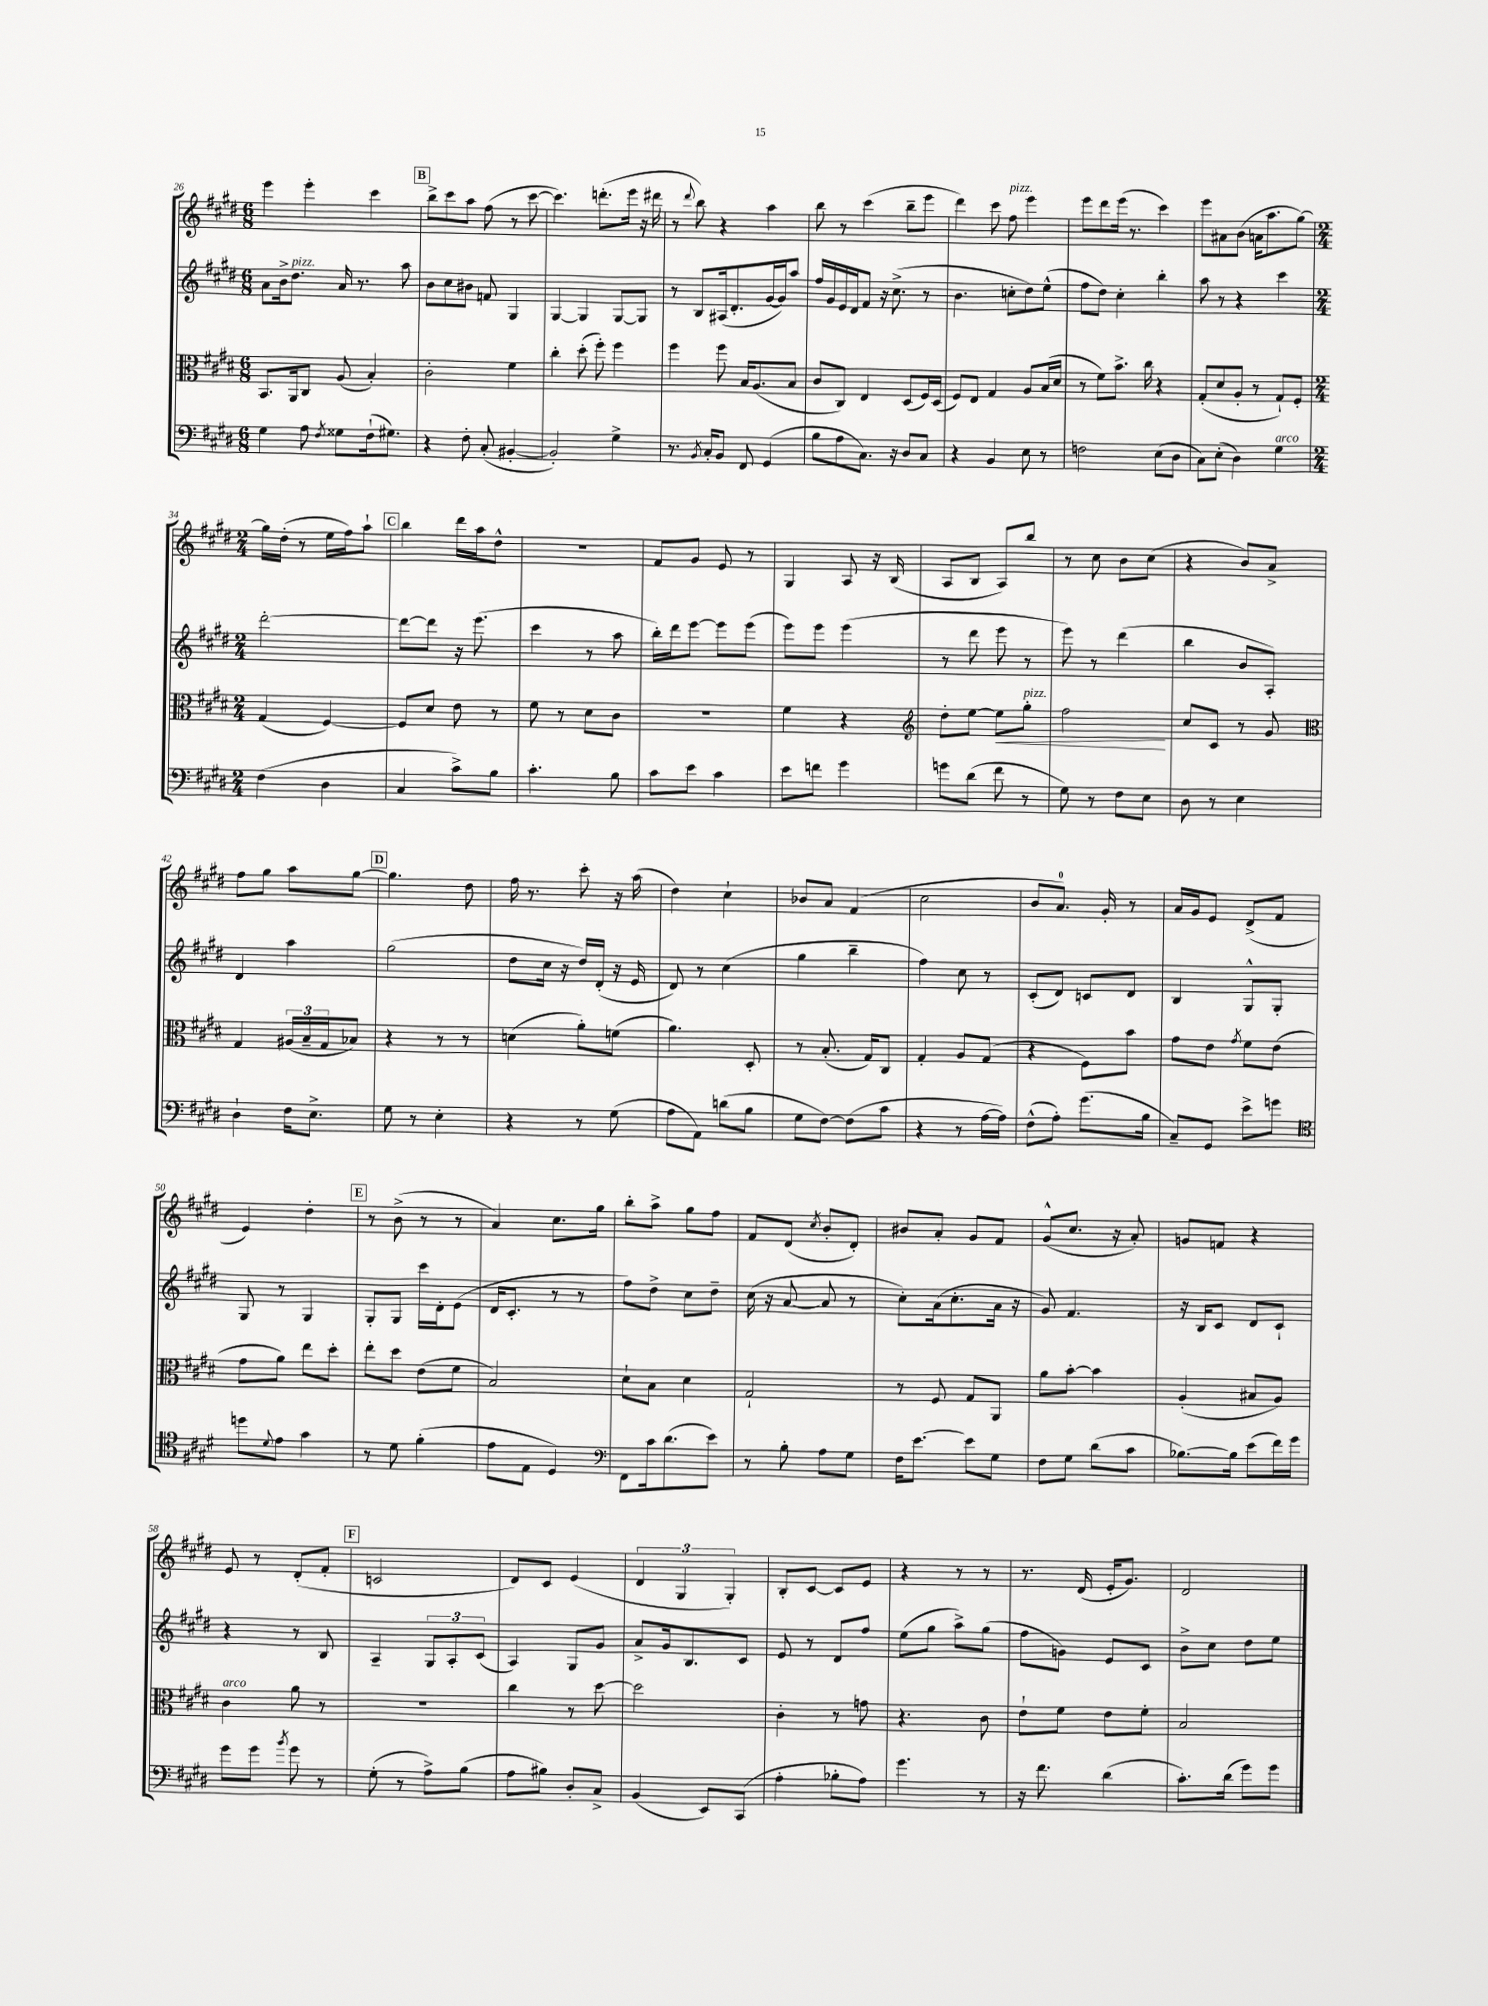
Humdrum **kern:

**kern	**kern	**dynam	**kern	**kern
*part4	*part3	*part3	*part2	*part1
*staff4	*staff3	*staff3	*staff2	*staff1
*clefF4	*clefC3	*	*clefG2	*clefG2
*k[f#c#g#d#]	*k[f#c#g#d#]	*	*k[f#c#g#d#]	*k[f#c#g#d#]
*M6/8	*M6/8	*	*M6/8	*M6/8
=26	=26	=26	=26	=26
4G#\	8.BB/L	.	8a\L	4eee\
.	.	.	16b^\k	.
!	!	!	!LO:TX:a:i:t=pizz.	!
.	16AA/k	.	8.dd#\J	.
8A\	8C#/J	.	.	4eee'\
8qF#/	.	.	.	.
8G##X\L	(8A/	.	16a/	.
.	.	.	8.r	.
(16F#`\k	4B'/)	.	.	4ccc#\
8.G#X\J)	.	.	.	.
.	.	.	8aa\	.
!!LO:REH:place=s1:t=B
=27	=27	=27	=27	=27
4r	2c#'\	.	8b\L	8bb^\L
.	.	.	8cc#\	8ccc#\
8F#'\	.	.	8b#X\J	8aa\J
(8C#'/	.	.	8fn/	(8ff#\
[4BB#X'/	4f#\	.	4G#/	8r
.	.	.	.	[8ccc#\
=28	=28	=28	=28	=28
2BB#'/])	4cc#'\	.	[4G#/	4.ccc#\])
.	(8dd#'\	.	4G#/]	.
.	8ff#'\)	.	.	(8.dddn'\L
4G#^\	4ff#\	.	[8G#/L	.
.	.	.	.	16eee\Jk
.	.	.	8G#/J]	16r
.	.	.	.	16ddd#X\
=29	=29	=29	=29	=29
8.r	4ff#\	.	8r	8r
.	.	.	.	8qqddd#/
.	.	.	8B/L	8bb\)
8qBB/	.	.	.	.
16C#'/KL	.	.	.	.
8BB/J	8ff#\	.	(16A#X/k	4r
.	.	.	8.d#'/	.
8FF#/	16B/KL	.	.	.
.	(8.A/	.	.	.
(4GG#/	.	.	[16g#/L	4aa\
.	.	.	16g#/J])	.
.	8B/J	.	8aa/J	.
=30	=30	=30	=30	=30
8B\L	8c#/L	.	16ff#/LL	8bb\
.	.	.	16g#/	.
8A\	8C#/J)	.	16e/	8r
.	.	.	16d#/J	.
8.C#\J)	4E/	.	8f#/J	(4ccc#\
.	.	.	16r	.
16r	.	.	(8.cc#^\	.
8D#/L	(8D#/L	.	.	8bb~\L
8C#/J	16F#/L)	.	8r	8eee\J
.	(16D#/JJ	.	.	.
=31	=31	=31	=31	=31
4r	8F#/L)	.	4.b\	4ddd#\)
.	8E/J	.	.	.
4BB/	4G#/	.	.	8ccc#\
!	!	!	!	!LO:TX:a:i:t=pizz.
.	.	.	8ccn'\L	8ff#\
8E\	8A/L	.	8dd#\)	4eee\
8r	(16B/L	.	(8ee^^\J	.
.	16d#/JJ	.	.	.
=32	=32	=32	=32	=32
2Fn\	8r	.	8ff#\L	8eee\L
.	8f#\L)	.	8dd#\J)	8ddd#\
.	8.b^\J	.	4cc#'\	(16eee\Jk
.	.	.	.	8.r
.	16cc#\	.	.	.
(8E\L	4r	.	4bb'\	4ccc#\)
8D#\J	.	.	.	.
=33	=33	=33	=33	=33
8C#\L)	(8G#'/L	.	8aa\	8eee\L
(8E'\J	8d#/	.	8r	8a#X\
4D#\)	8A'/J	.	4r	(8b\J
.	8r	.	.	16an\KL
.	.	.	.	8.aa\
!LO:TX:a:i:t=arco	!	!	!	!
4G#\	8G#`/L)	.	4ccc#\	.
.	8F#'/J	.	.	[8gg#\J)
!!LO:LB:g=z
=34	=34	=34	=34	=34
*M2/4	*M2/4	*	*M2/4	*M2/4
(4F#\	(4G#/	.	[2ddd#'\	16gg#\LL]
.	.	.	.	(16dd#'\JJ
.	.	.	.	8r
4D#\	[4F#/)	.	.	16ee\LL
.	.	.	.	16ff#\J)
.	.	.	.	8aa`\J
!!LO:REH:place=s1:t=C
=35	=35	=35	=35	=35
4C#/	8F#/L]	.	8ddd#\L_	4bb\
.	8d#/J	.	8ddd#\J]	.
8c#^\L)	8e\	.	16r	16ddd#\LL
.	.	.	(8.eee\	16aa\J
8B\J	8r	.	.	8dd#^^\J
=36	=36	=36	=36	=36
4.c#'\	8f#\	.	4ccc#\	2r
.	8r	.	.	.
.	8d#\L	.	8r	.
8B\	8c#\J	.	8aa\	.
=37	=37	=37	=37	=37
8c#\L	2r	.	16bb'\LL)	8f#/L
.	.	.	16ddd#\J	.
8e\J	.	.	[8eee\J	8g#/J
4c#\	.	.	8eee\L]	8e/
.	.	.	(8eee\J	8r
=38	=38	=38	=38	=38
8e\L	4f#\	.	8eee\L)	4G#/
8fn\J	.	.	8eee\J	.
4g#\	4r	.	(4eee\	8A/
.	.	.	.	16r
.	.	.	.	(16B/
=39	=39	=39	=39	=39
*	*clefG2	*	*	*
8gn\L	8dd#'\L	.	8r	8A/L
(8d#\J	[8ee\J	.	8ddd#\	8B/J
!	!	!LO:HP:b	!	!
8f#\	8ee\L]	<	8eee\	8A/L)
!	!LO:TX:a:i:t=pizz.	!	!	!
8r	8gg#'\J	.	8r	8bb/J
=40	=40	=40	=40	=40
8G#\)	2ff#\	.	8eee\)	8r
8r	.	.	8r	8cc#\
8F#\L	.	.	(4ddd#\	8b\L
8E\J	.	.	.	(8cc#\J
.	.	[	.	.
=41	=41	=41	=41	=41
8D#\	8cc#/L	.	4bb\	4r
8r	8c#/J	.	.	.
4E\	8r	.	8b/L	8b/L)
.	8g#/	.	8A'/J)	8a^/J
!!LO:LB:g=z
=42	=42	=42	=42	=42
*	*clefC3	*	*	*
4D#`\	4G#/	.	4d#/	8ff#\L
.	.	.	.	8gg#\J
16F#\KL	(24A#X/LL	.	4aa\	8aa\L
.	24B~/	.	.	.
8.E^\J	.	.	.	.
.	24G#/J	.	.	.
.	8B-X/J)	.	.	[8gg#\J
!!LO:REH:place=s1:t=D
=43	=43	=43	=43	=43
8G#\	4r	.	(2gg#\	4.gg#\]
8r	.	.	.	.
4E'\	8r	.	.	.
.	8r	.	.	8dd#\
=44	=44	=44	=44	=44
4r	(4dn\	.	8dd#\L	16ff#\
.	.	.	.	8.r
.	.	.	16cc#\Jk	.
.	.	.	16r	.
8r	8a'\L)	.	16dd#/LL)	8ccc#'\
.	.	.	(16d#'/JJ	.
(8G#\	(8fn\J	.	16r	16r
.	.	.	16e/	(16aa\
=45	=45	=45	=45	=45
8A\L	4.a\)	.	8d#/)	4dd#\)
8AA\J)	.	.	8r	.
(8dn\L	.	.	(4cc#\	4cc#`\
8B\J	8D#'/	.	.	.
=46	=46	=46	=46	=46
8G#\L	8r	.	4gg#\	8b-X/L
[8F#\J)	(8.B'/	.	.	8a/J
(8F#\L]	.	.	4bb~\	(4f#/
.	16G#/KL)	.	.	.
8c#\J	8C#/J	.	.	.
=47	=47	=47	=47	=47
4r	4G#'/	.	4ff#\)	2cc#\
8r	8A/L	.	8cc#\	.
[16A\LL	(8G#/J	.	8r	.
16A\JJ])	.	.	.	.
=48	=48	=48	=48	=48
(8F#^^\L	4r	.	(8c#'/L	8b/L
8A'\J)	.	.	8d#/J)	8.a/J)
(8.g#\L	8F#\L)	.	8cn/L	.
.	.	.	.	16g#'/
.	8b\J	.	8d#/J	8r
16B\Jk	.	.	.	.
=49	=49	=49	=49	=49
8C#~/L)	8g#\L	.	4B/	16a/LL
.	.	.	.	16g#/J
8GG#/J	8e\J	.	.	8e/J
.	8qg#/	.	.	.
8e^\L	8f#\L	.	8G#^^/L	(8d#^/L
8gn\J	(8e\J	.	8G#'/J	8f#/J
!!LO:LB:g=z
=50	=50	=50	=50	=50
*clefC4	*	*	*	*
8ddn\L	8g#\L	.	8G#/	4e/)
8qqd#/	.	.	.	.
8e\J	8a\J)	.	8r	.
4g#\	8ee\L	.	4G#/	4dd#'\
.	8dd#'\J	.	.	.
!!LO:REH:place=s1:t=E
=51	=51	=51	=51	=51
8r	8ee'\L	.	8G#'/L	8r
8d#\	8dd#\J	.	8G#/J	(8b^\
(4f#'\	(8e\L	.	16ccc#\LL	8r
.	.	.	16d#'\J	.
.	8f#\J	.	(8e\J	8r
=52	=52	=52	=52	=52
8e\L	2B/)	.	16d#/KL	4a/)
.	.	.	8.c#'/J	.
8E\J	.	.	.	.
4D#/)	.	.	8r	8.cc#\L
.	.	.	8r	.
.	.	.	.	16gg#\Jk
=53	=53	=53	=53	=53
*clefF4	*	*	*	*
8FF#\L	8d#`\L	.	8ff#\L)	8bb'\L
16c#\k	8B\J	.	8dd#^\J	8aa^\J
(8.d#\	.	.	.	.
.	4d#\	.	8cc#\L	8gg#\L
8e\J)	.	.	8dd#~\J	8ff#\J
=54	=54	=54	=54	=54
8r	2G#`/	.	(16cc#\	8f#/L
.	.	.	16r	.
8B'\	.	.	[8a/	(8d#/J
.	.	.	.	8qcc#/
8A\L	.	.	8a/]	8b'/L
8G#\J	.	.	8r	8d#'/J)
=55	=55	=55	=55	=55
16F#\KL	8r	.	8cc#'\L)	8b#X/L
[8.e\J	.	.	.	.
.	8F#/	.	(16a\k	8a'/J
.	.	.	8.cc#'\	.
8e\L]	8G#/L	.	.	8g#/L
8G#\J	8AA/J	.	16a\Jk	8f#/J
.	.	.	16r	.
=56	=56	=56	=56	=56
8F#\L	8a\L	.	8g#/)	(8g#^^/L
8G#\J	[8b'\J	.	4.f#/	8.cc#/J
(8d#\L	4b\]	.	.	.
.	.	.	.	16r
8c#\J	.	.	.	8a'/)
=57	=57	=57	=57	=57
[8.B-X\L)	(4A'/	.	16r	8gn/L
.	.	.	16B/KL	.
.	.	.	8c#/J	8fn/J
16B-\Jk]	.	.	.	.
(8e\L	8B#X/L	.	8d#/L	4r
16f#\L)	8A/J)	.	8c#`/J	.
16g#\JJ	.	.	.	.
!!LO:LB:g=z
=58	=58	=58	=58	=58
!	!LO:TX:a:i:t=arco	!	!	!
8g#\L	4c#\	.	4r	8e/
8g#\J	.	.	.	8r
8qb/	.	.	.	.
8g#\	8a\	.	8r	(8d#'/L
8r	8r	.	8B/	8f#'/J
!!LO:REH:place=s1:t=F
=59	=59	=59	=59	=59
(8G#'\	2r	.	4A~/	2cn/
8r	.	.	.	.
8A^\L)	.	.	12G#/L	.
.	.	.	12A'/	.
(8B\J	.	.	.	.
.	.	.	(12c#/J	.
=60	=60	=60	=60	=60
8A\L	4cc#\	.	4A/)	8d#/L)
8B#X\J)	.	.	.	8c#/J
8D#'/L	8r	.	8G#/L	(4e/
8C#^/J	[8dd#\	.	8g#/J	.
=61	=61	=61	=61	=61
(4BB/	2dd#\]	.	8a^/L	6d#/
.	.	.	16g#/k	.
.	.	.	.	6G#/
.	.	.	8.B/	.
8EE/L)	.	.	.	.
.	.	.	.	6G#'/)
(8CC#/J	.	.	8c#/J	.
=62	=62	=62	=62	=62
4A'\	4c#'\	.	8e/	8B'/L
.	.	.	8r	[8c#/J
8B-X'\L	8r	.	8d#/L	8c#/L]
8A\J)	8gn\	.	8ff#/J	8e/J
=63	=63	=63	=63	=63
4.g#\	4.r	.	(8ee\L	4r
.	.	.	8gg#\J	.
.	.	.	8aa^\L)	8r
8r	8c#\	.	(8gg#\J	8r
=64	=64	=64	=64	=64
16r	8e`\L	.	8ff#\L	8.r
8.f#\	.	.	.	.
.	8f#\J	.	8gn\J)	.
.	.	.	.	(16d#/
(4d#\	8e\L	.	8e/L	16e'/KL
.	.	.	.	8.g#/J)
.	8f#'\J	.	8c#/J	.
=65	=65	=65	=65	=65
8.c#'\L)	2B/	.	8b^\L	2d#/
.	.	.	8cc#\J	.
(16d#\Jk	.	.	.	.
8g#\L)	.	.	8dd#\L	.
8g#\J	.	.	8ee\J	.
==	==	==	==	==
*-	*-	*-	*-	*-
